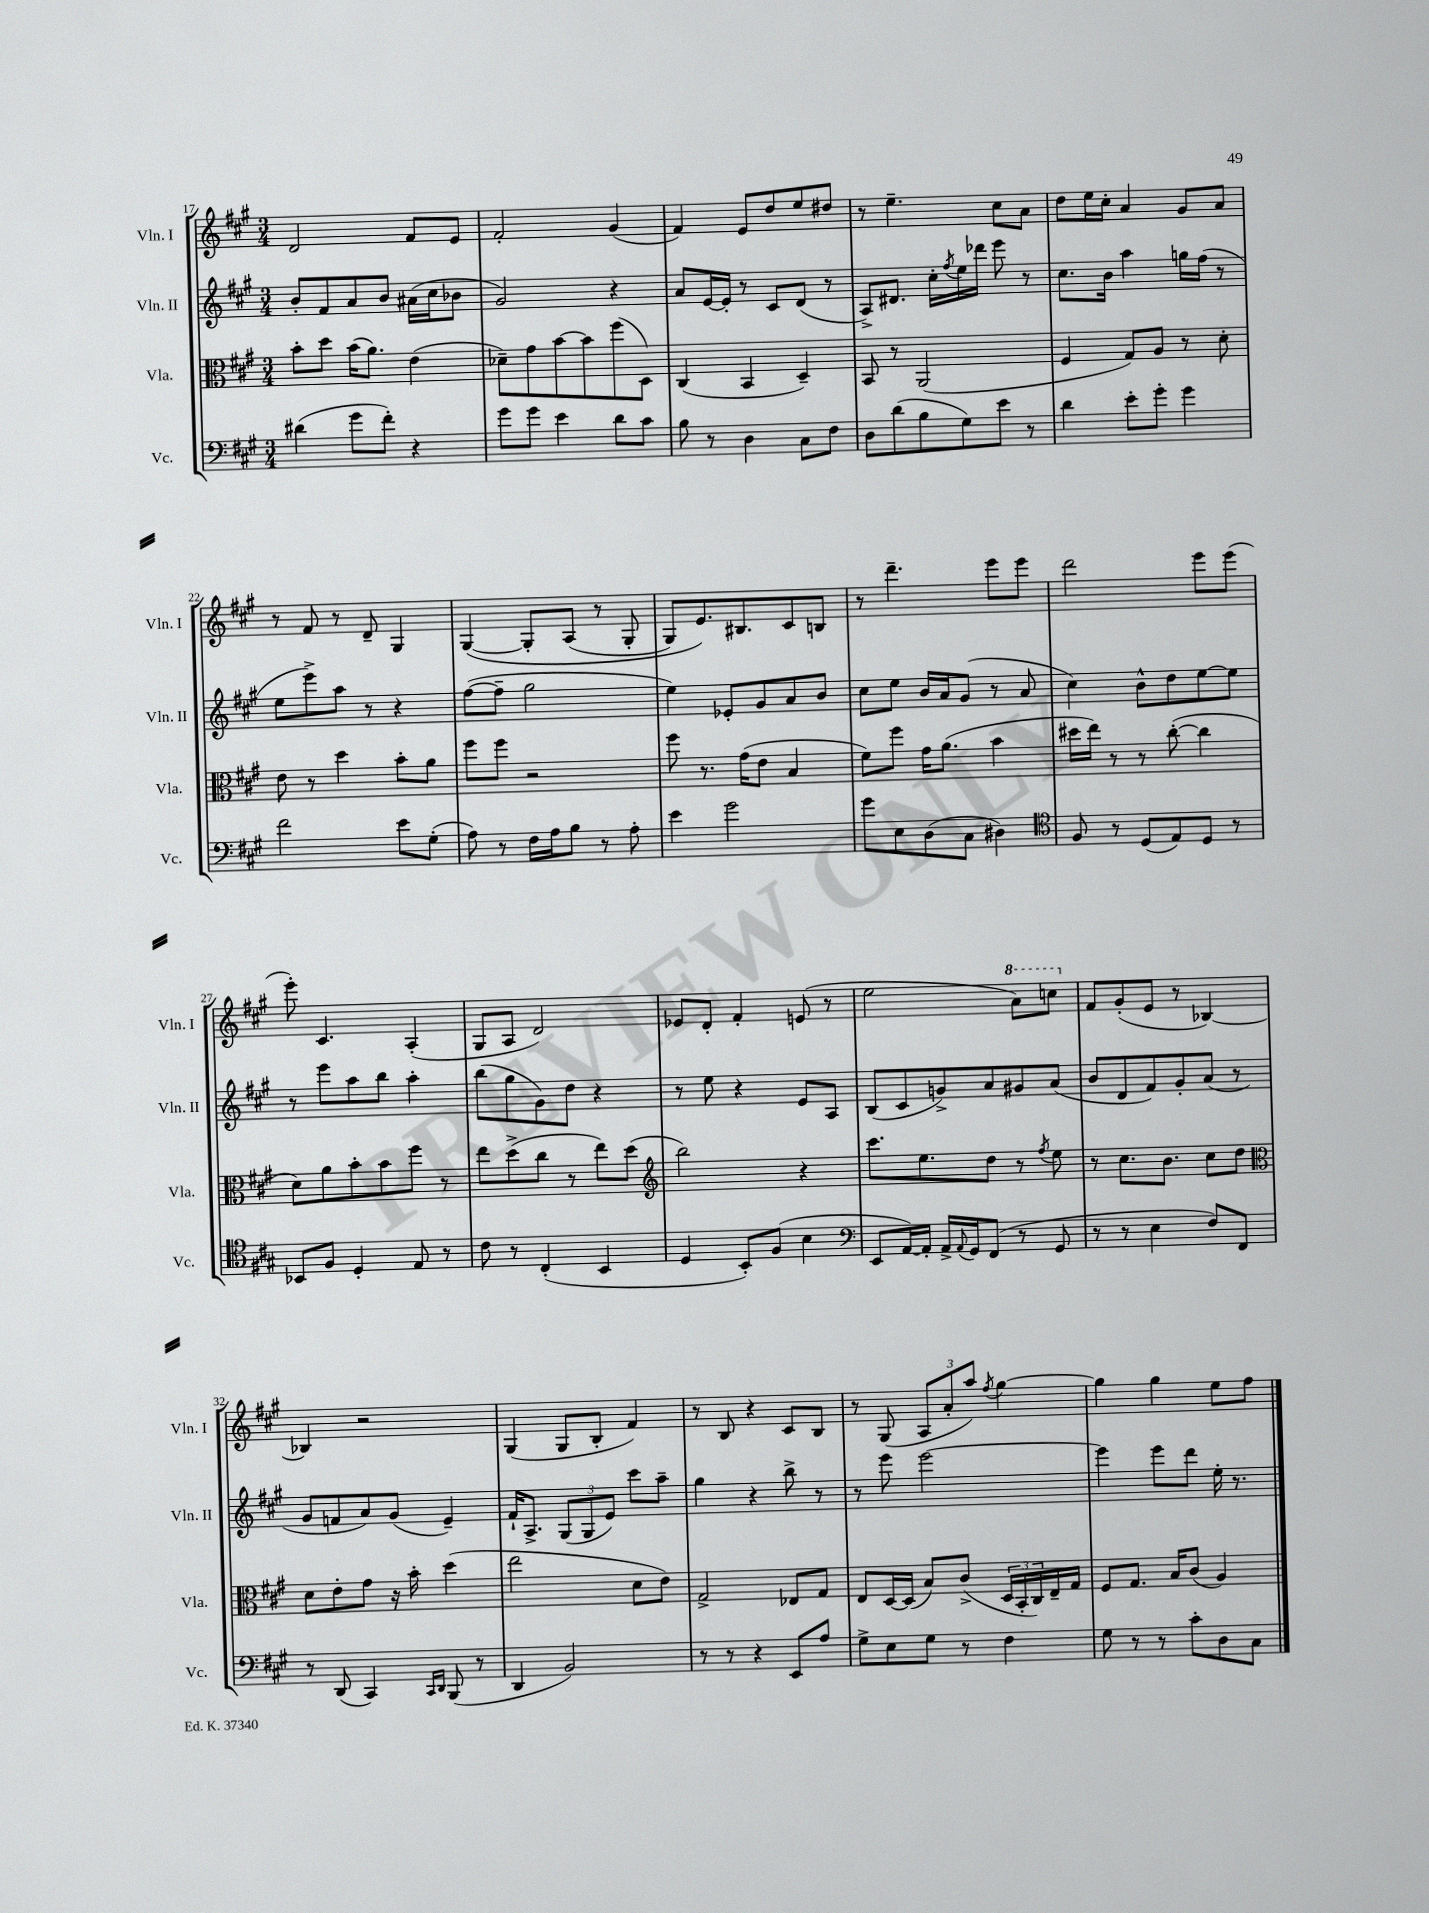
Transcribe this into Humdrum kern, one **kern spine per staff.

**kern	**kern	**kern	**kern
*staff4	*staff3	*staff2	*staff1
*clefF4	*clefC3	*clefG2	*clefG2
*k[f#c#g#]	*k[f#c#g#]	*k[f#c#g#]	*k[f#c#g#]
*M3/4	*M3/4	*M3/4	*M3/4
(4d#	8b'	8b'	2d
.	8dd	8f#	.
8g#	(16b	8a	.
.	8.a)	.	.
8f#')	.	8b	.
4r	(4e	(16a#	8f#
.	.	16cc#	.
.	.	8b-	8e
=	=	=	=
8g#	8d-~)	2g#)	2f#'
8g#	8g#	.	.
4e	[8b	.	.
.	8b]	.	.
8d	(8ff#	4r	(4g#
8c#	8D)	.	.
=	=	=	=
8B	(4C#	8a	4f#)
8r	.	[16e	.
.	.	16e']	.
4D	4BB	8r	8e
.	.	8c#	8dd
8C#	4D~)	(8d	8ee
8F#	.	8r	8dd#
=	=	=	=
8D	8BB	8A^)	8r
(8d	8r	8.d#	4.ee~
8B	(2AA	.	.
.	.	16cc#'	.
.	.	8qff#	.
8G#)	.	16ee	.
.	.	16ddd-	.
8e	.	8eee	8cc#
8r	.	8r	8a
=	=	=	=
4d	4F#	8.cc#	8dd
.	.	.	16ee
.	.	16b	16cc#'
8e'	8G#)	4aa	4a
8g#'	8A	.	.
4g#	8r	16gg	8g#
.	.	(16ff#	.
.	8d'	8r	8a
=	=	=	=
2f#	8e	8ee	8r
.	8r	8eee^)	8f#
.	4dd	8aa	8r
.	.	8r	8d~
8e	8b'	4r	4G#
(8G#'	8a	.	.
=	=	=	=
8A)	8ff#	([8ff#	&([4G#
8r	8ff#	8ff#~]	.
16F#	2r	2gg#	8G#']
16A	.	.	.
8B	.	.	(8A
8r	.	.	8r
8A'	.	.	8G#'
=	=	=	=
4e	8ff#	4ee)	8G#)
.	8.r	.	8.e&)
2g#	.	8e-'	.
.	(16g#	.	8.B#
.	8e	8g#	.
.	4B	8a	8c#
.	.	8b	8B
=	=	=	=
8g#	8f#)	8cc#	8r
8E	8ff#	8ee	4.ddd~
(8D	16g#	16b	.
.	(8.a	16a	.
8C#	.	(8g#	.
4D#)	4b	8r	8eee
.	.	8a	8eee
=	=	=	=
*clefC4	*	*	*
8F#	16dd#	4cc#)	2ddd
.	16ee)	.	.
8r	8r	.	.
(8D	8r	8b^^	.
8E)	([8cc#'	8dd	.
8D	4cc#]	[8ee	8eee
8r	.	8ee]	(8eee
=	=	=	=
8BB-	8d)	8r	8eee')
8F#	8a	8eee	4.c#
4D'	8b'	8aa	.
.	8b	8bb	.
8E	8ff#	4aa'	(4A'
8r	8r	.	.
=	=	=	=
8c#	8ee	(8bb	8G#
8r	(8dd^	8gg#	8A
(4C#'	8cc#	8g#)	2d)
.	8r	8dd	.
4BB	8ee)	4r	.
.	(8dd	.	.
=	=	=	=
*	*clefG2	*	*
4D	2bb)	8r	8e-
.	.	8ee	8d'
8BB')	.	4r	4f#'
(8F#	.	.	.
4B	4r	8e	(8e
.	.	8A	8r
=	=	=	=
*clefF4	*	*	*
8EE	8.ccc#	(8B	2ee
[16AA)	.	8c#	.
16AA']	8.ee	.	.
16AA^	.	8g^)	.
8qqAA	.	.	.
16GG#	.	.	.
(8FF#	8dd	8a	.
8r	8r	8g#	8aa)
.	8qff#	.	.
8GG#	8ee	(8a	8ccc
=	=	=	=
8r	8r	8b	8f#
8r	8.cc#	8d	(8g#'
4E	.	8f#)	8e
.	8.b	.	.
.	.	8g#'	8r
8F#)	8cc#	(8a	[4B-)
8FF#	8dd	8r	.
=	=	=	=
*	*clefC3	*	*
8r	8d	8g#	4B-]
(8DD	8e'	8f	.
4CC#)	8g#	8a)	2r
.	16r	(8g#	.
.	16b'	.	.
16qqCC#	.	.	.
16qqDD	.	.	.
(8BBB	(4dd	4e~)	.
8r	.	.	.
=	=	=	=
4DD	2ee	16f#`	(4G#
.	.	8.A^	.
2BB)	.	(12G#	8G#
.	.	12G#	.
.	.	.	8B'
.	.	12e)	.
.	8d	8ccc#	4f#)
.	8e)	8aa~	.
=	=	=	=
8r	2G#^	4gg#	8r
8r	.	.	8B
4r	.	4r	4r
8EE	8E-	8bb^	8c#
8A	8G#	8r	8B
=	=	=	=
8G#^	8E	8r	8r
8E	[16D	8eee	(8G#
.	(16D]	.	.
8G#	8B)	[2eee	12A
.	.	.	12a'
8r	(8c#^	.	.
.	.	.	12aa)
.	.	.	8qff#
4F#	24D	.	[4gg#
.	24BB'	.	.
.	24C#)	.	.
.	16E~	.	.
.	16G#	.	.
=	=	=	=
8G#	8F#	4eee]	4gg#]
8r	8.G#	.	.
8r	.	8eee	4gg#
.	16B	.	.
8c#'	(8c#	8ddd	.
8D	4A)	16ee'	8ee
.	.	8.r	.
8C#	.	.	8ff#
==	==	==	==
*-	*-	*-	*-
